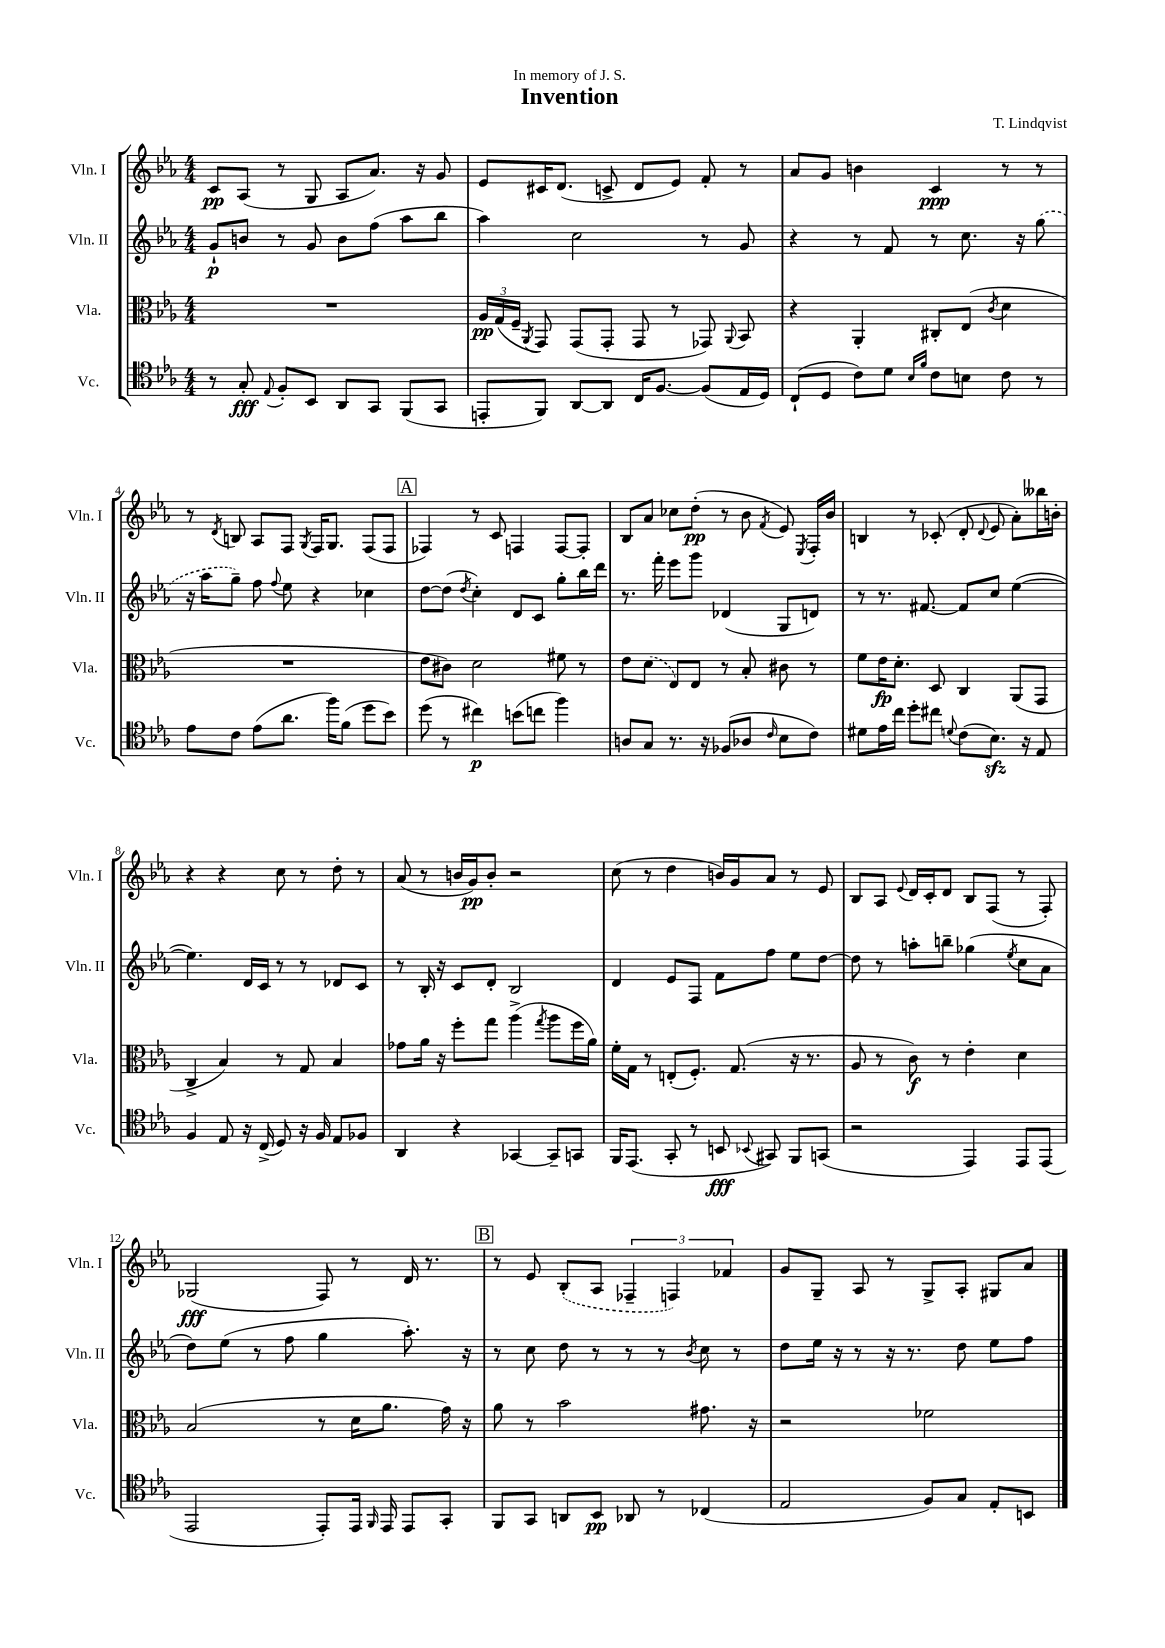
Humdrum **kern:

**kern	**dynam	**kern	**dynam	**kern	**dynam	**kern	**dynam
*part4	*part4	*part3	*part3	*part2	*part2	*part1	*part1
*staff4	*staff4	*staff3	*staff3	*staff2	*staff2	*staff1	*staff1
*I"Vc.	*	*I"Vla.	*	*I"Vln. II	*	*I"Vln. I	*
*I'Vc.	*	*I'Vla.	*	*I'Vln. II	*	*I'Vln. I	*
*clefC4	*	*clefC3	*	*clefG2	*	*clefG2	*
*k[b-e-a-]	*	*k[b-e-a-]	*	*k[b-e-a-]	*	*k[b-e-a-]	*
*M4/4	*	*M4/4	*	*M4/4	*	*M4/4	*
=1	=1	=1	=1	=1	=1	=1	=1
8r	.	1r	.	8g`/L	p	8c/L	pp
8G'/	fff	.	.	8bn/J	.	(8A-/J	.
8qqE-/	.	.	.	.	.	.	.
8F'/L	.	.	.	8r	.	8r	.
8BB-/J	.	.	.	8g/	.	8G/	.
8AA-/L	.	.	.	8b\L	.	8A-/L	.
8GG/J	.	.	.	(8ff\J	.	8.a-/J)	.
(8FF/L	.	.	.	8aa-\L	.	.	.
.	.	.	.	.	.	16r	.
8GG/J	.	.	.	8bb-\J	.	8g/	.
=2	=2	=2	=2	=2	=2	=2	=2
8EEn'/L	.	24A-/LL	pp	4aa-\)	.	8e-/L	.
.	.	(24G/	.	.	.	.	.
.	.	24F~/JJ	.	.	.	.	.
.	.	8qAA-/	.	.	.	.	.
8FF/J)	.	8GG/)	.	.	.	16c#X/K	.
.	.	.	.	.	.	(8.d/J	.
[8AA-/L	.	(8GG/L	.	2cc\	.	.	.
8AA-/J]	.	8GG'/J	.	.	.	8cn^/	.
16C/KL	.	8GG/	.	.	.	8d/L	.
[8.F/J	.	.	.	.	.	.	.
.	.	8r	.	.	.	8e-/J)	.
(8F/L]	.	8GG-X/)	.	8r	.	8f'/	.
.	.	8qqAA-/	.	.	.	.	.
16E-/L	.	8BB-/	.	8g/	.	8r	.
16D/JJ)	.	.	.	.	.	.	.
=3	=3	=3	=3	=3	=3	=3	=3
(8C`/L	.	4r	.	4r	.	8a-/L	.
8D/J	.	.	.	.	.	8g/J	.
8c\L)	.	4AA-'/	.	8r	.	4bn\	.
8d\J	.	.	.	8f/	.	.	.
16qqB-/LL	.	.	.	.	.	.	.
16qqf/JJ	.	.	.	.	.	.	.
8c\L	.	8C#X'/L	.	8r	.	4c/	ppp
8Bn\J	.	(8E-/J	.	8.cc\	.	.	.
.	.	8qc/	.	.	.	.	.
8c\	.	4d\	.	.	.	8r	.
.	.	.	.	16r	.	.	.
8r	.	.	.	(8gg\	.	8r	.
!!LO:LB:g=z
=4	=4	=4	=4	=4	=4	=4	=4
8e-\L	.	1r	.	16r	.	8r	.
.	.	.	.	16aa-\KL	.	.	.
.	.	.	.	.	.	8qd/	.
8c\J	.	.	.	8gg~\J)	.	8Bn/	.
(8e-\L	.	.	.	8ff\	.	8A-/L	.
.	.	.	.	8qqff/	.	.	.
8.a-\J	.	.	.	8ee-\	.	8F/J	.
.	.	.	.	.	.	8qG/	.
.	.	.	.	4r	.	16F/KL	.
16ff\KL)	.	.	.	.	.	8.G/J	.
(8f\J	.	.	.	.	.	.	.
8dd\L	.	.	.	4cc-X\	.	(8F/L	.
8b-\J)	.	.	.	.	.	8F/J	.
!!LO:REH:place=s1:t=A
=5	=5	=5	=5	=5	=5	=5	=5
(8dd\	.	8e-\L	.	[8dd\L	.	4F-X/)	.
8r	.	8c#X\J)	.	(8dd\J]	.	.	.
.	.	.	.	8qdd/	.	.	.
4cc#X\)	p	2d\	.	4cc'\)	.	8r	.
.	.	.	.	.	.	8c/	.
(8bn\L	.	.	.	8d/L	.	4Fn/	.
8ccn\J	.	.	.	8c/J	.	.	.
4ff\)	.	8f#X\	.	8gg'\L	.	[8F/L	.
.	.	8r	.	16bb-\L	.	8F'/J]	.
.	.	.	.	16ddd\JJ	.	.	.
=6	=6	=6	=6	=6	=6	=6	=6
8An/L	.	8e-\L	.	8.r	.	8B-/L	.
8G/J	.	(8d\J	.	.	.	8a-/J	.
.	.	.	.	16fff'\	.	.	.
8.r	.	8E-/L)	.	8eee-\L	.	8cc-X\L	.
.	.	8E-/J	.	8ggg\J	.	(8dd'\J	pp
16r	.	.	.	.	.	.	.
(8F-X/L	.	8r	.	(4d-X/	.	8r	.
8A-X/J	.	8B-'/	.	.	.	8b-\	.
16qqc/	.	.	.	.	.	8qf/	.
8B-\L	.	8c#X\	.	8G/L	.	8e-/)	.
.	.	.	.	.	.	8qE-/	.
8c\J)	.	8r	.	8dn/J)	.	16F'/LL	.
.	.	.	.	.	.	16b-/JJ	.
=7	=7	=7	=7	=7	=7	=7	=7
8d#X\L	.	8f\L	.	8r	.	4Bn/	.
16e-\L	.	16e-\K	fp	8.r	.	.	.
16cc\JJ	.	8.d'\J	.	.	.	.	.
8dd'\L	.	.	.	.	.	8r	.
.	.	.	.	[8.f#X/	.	.	.
8cc#X\J	.	8D/	.	.	.	(8c-X'/	.
8qqdn/	.	.	.	.	.	.	.
(8c\L	.	4C/	.	8f#/L]	.	8d'/	.
.	.	.	.	.	.	8qqd/	.
8.B-zz\J)	.	.	.	8cc/J	.	8e-/	.
.	.	(8AA-/L	.	([4ee-\	.	8a-'\L)	.
16r	.	.	.	.	.	.	.
8E-/	.	8GG/J	.	.	.	16bb--X\L	.
.	.	.	.	.	.	16bn'\JJ	.
!!LO:LB:g=z
=8	=8	=8	=8	=8	=8	=8	=8
4F/	.	4C^/	.	4.ee-\])	.	4r	.
8E-/	.	4B-/)	.	.	.	4r	.
16r	.	.	.	16d/LL	.	.	.
(16C^/	.	.	.	16c/JJ	.	.	.
8D/)	.	8r	.	8r	.	8cc\	.
16r	.	8G/	.	8r	.	8r	.
16F/	.	.	.	.	.	.	.
8E-/L	.	4B-/	.	8d-X/L	.	8dd'\	.
8F-X/J	.	.	.	8c/J	.	8r	.
=9	=9	=9	=9	=9	=9	=9	=9
4AA-/	.	8g-X\L	.	8r	.	(8a-/	.
.	.	16a-\Jk	.	16B-'/	.	8r	.
.	.	16r	.	16r	.	.	.
4r	.	8ff'\L	.	8c/L	.	16bn/LL	.
.	.	.	.	.	.	16g/J)	pp
.	.	8gg\J	.	8d'/J	.	8b'/J	.
[4GG-X/	.	(4aa-^\	.	2B-/	.	2r	.
.	.	8qgg/	.	.	.	.	.
8GG-~/L]	.	8aa-\L	.	.	.	.	.
8GGn/J	.	16ff\L	.	.	.	.	.
.	.	16a-\JJ)	.	.	.	.	.
=10	=10	=10	=10	=10	=10	=10	=10
16FF/KL	.	16f'\LL	.	4d/	.	(8cc\	.
(8.EE-/J	.	16G\JJ	.	.	.	.	.
.	.	8r	.	.	.	8r	.
8GG'/	.	(8En'/L	.	8e-/L	.	4dd\	.
8r	.	8.F'/J)	.	8F/J	.	.	.
8BBn/	fff	.	.	8f\L	.	16bn/LL)	.
.	.	(8.G/	.	.	.	16g/J	.
8qqBB-X/	.	.	.	.	.	.	.
8GG#X/)	.	.	.	8ff\J	.	8a-/J	.
8FF/L	.	16r	.	8ee-\L	.	8r	.
.	.	8.r	.	.	.	.	.
(8GGn/J	.	.	.	[8dd\J	.	8e-/	.
=11	=11	=11	=11	=11	=11	=11	=11
2r	.	8A-/	.	8dd\]	.	8B-/L	.
.	.	8r	.	8r	.	8A-/J	.
.	.	.	.	.	.	8qqe-/	.
.	.	8c\)	f	8aan'\L	.	16d/LL	.
.	.	.	.	.	.	16c'/J	.
.	.	8r	.	8bbn~\J	.	8d/J	.
4EE-/)	.	4e-'\	.	(4gg-X\	.	8B-/L	.
.	.	.	.	.	.	(8F/J	.
.	.	.	.	8qee-/	.	.	.
8EE-/L	.	4d\	.	8cc\L	.	8r	.
(8EE-/J	.	.	.	8a-\J	.	8F'/)	.
!!LO:LB:g=z
=12	=12	=12	=12	=12	=12	=12	=12
2EE-/	.	(2B-/	.	8dd\L)	.	(2G-X/	fff
.	.	.	.	(8ee-\J	.	.	.
.	.	.	.	8r	.	.	.
.	.	.	.	8ff\	.	.	.
8EE-'/L)	.	8r	.	4gg\	.	8F/)	.
16EE-/Jk	.	16d\KL	.	.	.	8r	.
16qqFF/	.	.	.	.	.	.	.
16EE-/	.	8.a-\J	.	.	.	.	.
8EE-/L	.	.	.	8.aa-'\)	.	16d/	.
.	.	.	.	.	.	8.r	.
8GG'/J	.	16g\)	.	.	.	.	.
.	.	16r	.	16r	.	.	.
!!LO:REH:place=s1:t=B
=13	=13	=13	=13	=13	=13	=13	=13
8FF/L	.	8a-\	.	8r	.	8r	.
8GG/J	.	8r	.	8cc\	.	8e-/	.
8AAn/L	.	2b-\	.	8dd\	.	(8B-'/L	.
8BB-/J	pp	.	.	8r	.	8A-/J	.
8AA-X/	.	.	.	8r	.	6F-X~/	.
8r	.	.	.	8r	.	.	.
.	.	.	.	.	.	6Fn/)	.
.	.	.	.	8qb-/	.	.	.
(4C-X/	.	8.g#X\	.	8cc\	.	.	.
.	.	.	.	.	.	6f-X/	.
.	.	.	.	8r	.	.	.
.	.	16r	.	.	.	.	.
=14	=14	=14	=14	=14	=14	=14	=14
2E-/	.	2r	.	8dd\L	.	8g/L	.
.	.	.	.	16ee-\Jk	.	8G~/J	.
.	.	.	.	16r	.	.	.
.	.	.	.	8r	.	8A-/	.
.	.	.	.	16r	.	8r	.
.	.	.	.	8.r	.	.	.
8F/L)	.	2f-X\	.	.	.	8G^/L	.
8G/J	.	.	.	8dd\	.	8A-'/J	.
8E-'/L	.	.	.	8ee-\L	.	8G#X/L	.
8BBn/J	.	.	.	8ff\J	.	8a-/J	.
==	==	==	==	==	==	==	==
*-	*-	*-	*-	*-	*-	*-	*-
